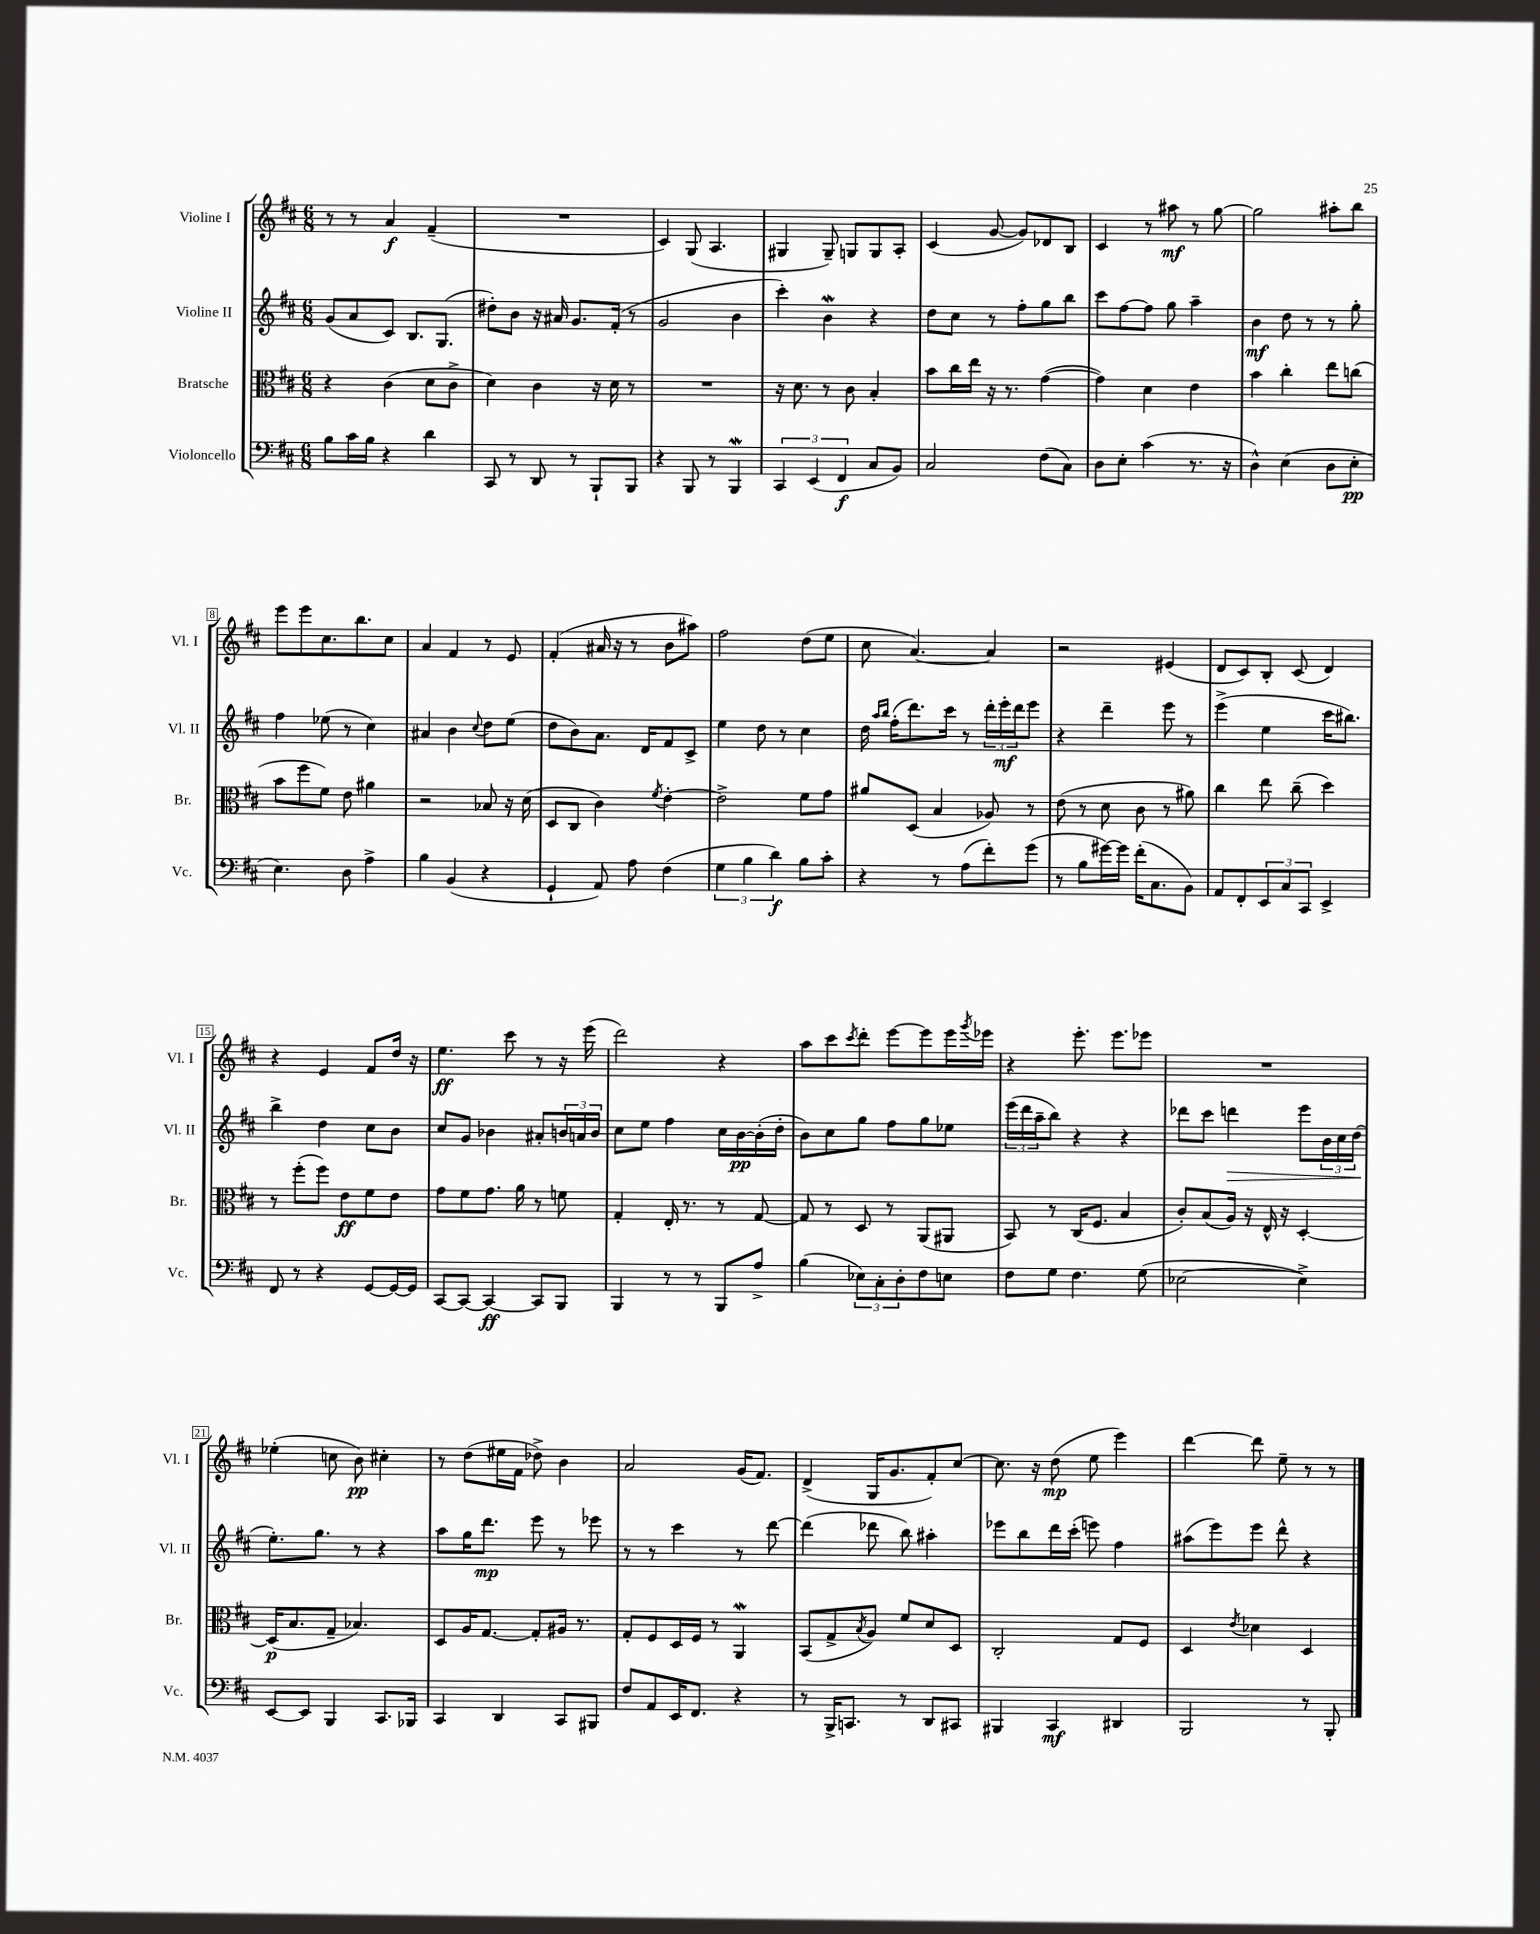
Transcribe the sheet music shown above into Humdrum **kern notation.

**kern	**kern	**kern	**kern
*staff4	*staff3	*staff2	*staff1
*clefF4	*clefC3	*clefG2	*clefG2
*k[f#c#]	*k[f#c#]	*k[f#c#]	*k[f#c#]
*M6/8	*M6/8	*M6/8	*M6/8
8B	4r	(8g	8r
16c#	.	8a	8r
16B	.	.	.
4r	(4c#	8c#)	4a
.	.	8.B	.
4d	8d	.	(4f#~
.	.	(8.G	.
.	8c#^	.	.
=	=	=	=
8CC#	4d)	8dd#')	2.r
8r	.	8b	.
8DD	4c#	16r	.
.	.	16a#	.
8r	.	8.g	.
8BBB`	16r	.	.
.	16d	(16f#'	.
8BBB	8r	8r	.
=	=	=	=
4r	2.r	2g	4c#)
8BBB	.	.	(8G
8r	.	.	4.A
4BBB	.	4b	.
=	=	=	=
6CC#	16r	4ccc#')	4G#
.	8.d	.	.
(6EE	.	.	.
.	8r	4b	8G#~)
6FF#	.	.	.
.	8c#	.	8G
8C#	4B'	4r	8G
8BB)	.	.	8A'
=	=	=	=
2C#	8b	8dd	(4c#
.	16cc#	8cc#	.
.	16ee	.	.
.	16r	8r	[8g
.	8.r	.	.
.	.	8ff#'	8g])
(8F#	([4g	8gg	8d-
8C#)	.	8bb	8B
=	=	=	=
8D	4g])	8ccc#	4c#
8E'	.	[8ff#	.
(4c#	4d	8ff#]	8r
.	.	8gg	8aa#
8.r	4e	4aa~	8r
.	.	.	[8gg
16r	.	.	.
=	=	=	=
4D^^)	4b	4b	2gg]
(4E	4cc#'	8dd	.
.	.	8r	.
8D	8ee	8r	8aa#'
8E'	(8cc	8gg'	8bb
=	=	=	=
4.E)	8b	4ff#	8eee
.	8ff#	.	8eee
.	8f#)	(8ee-	8.cc#
8D	8e	8r	.
.	.	.	8.bb
4A^	4a#	4cc#)	.
.	.	.	8cc#
=	=	=	=
4B	2r	4a#	4a
(4BB	.	4b	4f#
.	.	8qqcc#	.
4r	8B-	8dd	8r
.	16r	(8ee	8e
.	(16d	.	.
=	=	=	=
4GG`	8D	8dd	(4f#'
.	8C#	8b)	.
8AA)	4c#)	8.a	16a#
.	.	.	16r
8A	.	.	8r
.	.	16d	.
.	8qf#	.	.
(4F#	[4e'	8f#	8b
.	.	8c#^	8aa#)
=	=	=	=
6G	2e^]	4ee	2ff#
6B	.	.	.
.	.	8dd	.
6d)	.	.	.
.	.	8r	.
8B	8f#	4cc#	(8dd
8c#'	8g	.	8ee
=	=	=	=
4r	8a#	16dd	8cc#
.	.	16qqaa	.
.	.	16qqbb	.
.	.	(16ff#'	.
.	(8D	8.ddd)	[4.a)
8r	4B	.	.
.	.	16ccc#	.
(8A	.	8r	.
8f#')	8A-)	24ddd'	4a]
.	.	24eee'	.
.	.	24ddd	.
(8g	8r	8eee	.
=	=	=	=
8r	(8e	4r	2r
8B	8r	.	.
[16g#)	8d	4ddd~	.
16g#]	.	.	.
(16f#'	8c#	.	.
8.C#	.	.	.
.	8r	8eee	(4e#
8BB)	8a#)	8r	.
=	=	=	=
8AA	4cc#	(4eee^	8d
8FF#'	.	.	8c#)
12EE	8ee	4ee	8B'
12C#	.	.	.
.	(8cc#~	.	(8c#
12CC#	.	.	.
4EE^	4dd)	16ccc#	4d)
.	.	8.bb#)	.
=	=	=	=
8FF#	8r	4bb^	4r
8r	(8ff#'	.	.
4r	8ff#)	4dd	4e
.	8e	.	.
[8GG	8f#	8cc#	8f#
16GG_	8e	8b	16dd
16GG]	.	.	16r
=	=	=	=
[8CC#	8g	8cc#	4.ee
8CC#_	8f#	8g	.
4CC#_	8.g	4b-	.
.	.	.	8ccc#
.	16a	.	.
8CC#]	8r	8a#'	8r
8BBB	8f	24b	16r
.	.	24a	.
.	.	.	(16eee
.	.	24b	.
=	=	=	=
4BBB	4G'	8cc#	2ddd)
.	.	8ee	.
8r	16E'	4ff#	.
.	8.r	.	.
8r	.	.	.
8BBB	8r	16cc#	4r
.	.	[16b	.
8A^	[8G	(16b']	.
.	.	16dd'	.
=	=	=	=
(4B	8G]	8b)	8aa
.	8r	8cc#	8ccc#
.	.	.	8qccc#
12E-)	8D	8gg	8ddd'
12C#'	.	.	.
.	8r	8ff#	[8eee
12D'	.	.	.
8F#	(8AA	8gg	8eee]
8E	8AA#	8ee-	16eee
.	.	.	8qggg
.	.	.	16eee-
=	=	=	=
8F#	8BB)	(24eee	4r
.	.	24ddd	.
.	.	24aa~	.
8G	8r	8bb)	.
4.F#	(16C#	4r	8.eee'
.	8.F#	.	.
.	.	.	8.eee
.	4B	4r	.
(8G	.	.	8eee-
=	=	=	=
[2E-	8c#')	8ddd-	2.r
.	(8B	8ccc#	.
.	16A)	4ddd	.
.	16r	.	.
.	16E^^	.	.
.	16r	.	.
4E-^])	[4D'	8eee	.
.	.	24b	.
.	.	24cc#	.
.	.	(24dd	.
=	=	=	=
[8EE	(16D]	8.ee')	(4ee-'
.	8.B	.	.
8EE]	.	.	.
.	.	8.gg	.
4BBB	8G~	.	8cc
.	4.B-)	8r	8b)
8.CC#	.	4r	4cc#'
16BBB-	.	.	.
=	=	=	=
4CC#	8D	8aa	8r
.	16A	16gg	(8dd
.	[8.G	8.ddd	.
4DD	.	.	16ee#
.	.	.	16f#
.	8G']	8eee	8dd-^)
8CC#	16A#	8r	4b
.	8.r	.	.
8BBB#	.	8eee-	.
=	=	=	=
8F#	8G'	8r	2a
8AA	8F#	8r	.
16EE	16D	4ccc#	.
8.FF#	16F#	.	.
.	8r	.	.
4r	4AA	8r	(16g
.	.	.	8.f#)
.	.	[8ddd	.
=	=	=	=
8r	(8BB	(4ddd]	(4d^
16BBB^	8G^	.	.
8.CC	.	.	.
.	8qB	.	.
.	8A)	8ddd-	16G
.	.	.	8.g
8r	8f#	8bb)	.
8DD	8d	4aa#'	8f#')
8CC#	8D	.	[8cc#
=	=	=	=
4BBB#	2C#'	8eee-	8.cc#]
.	.	8bb	.
.	.	.	16r
4CC#	.	16ddd	(8dd
.	.	(16ccc#'	.
.	.	8eee)	8ee
4DD#	8G	4ff#	4eee)
.	8F#	.	.
=	=	=	=
2BBB	4D	(8aa#	[4ddd
.	.	8eee)	.
.	8qe	.	.
.	4d-	8eee	8ddd]
.	.	8ddd^^	8ee~
8r	4D	4r	8r
8BBB'	.	.	8r
==	==	==	==
*-	*-	*-	*-
